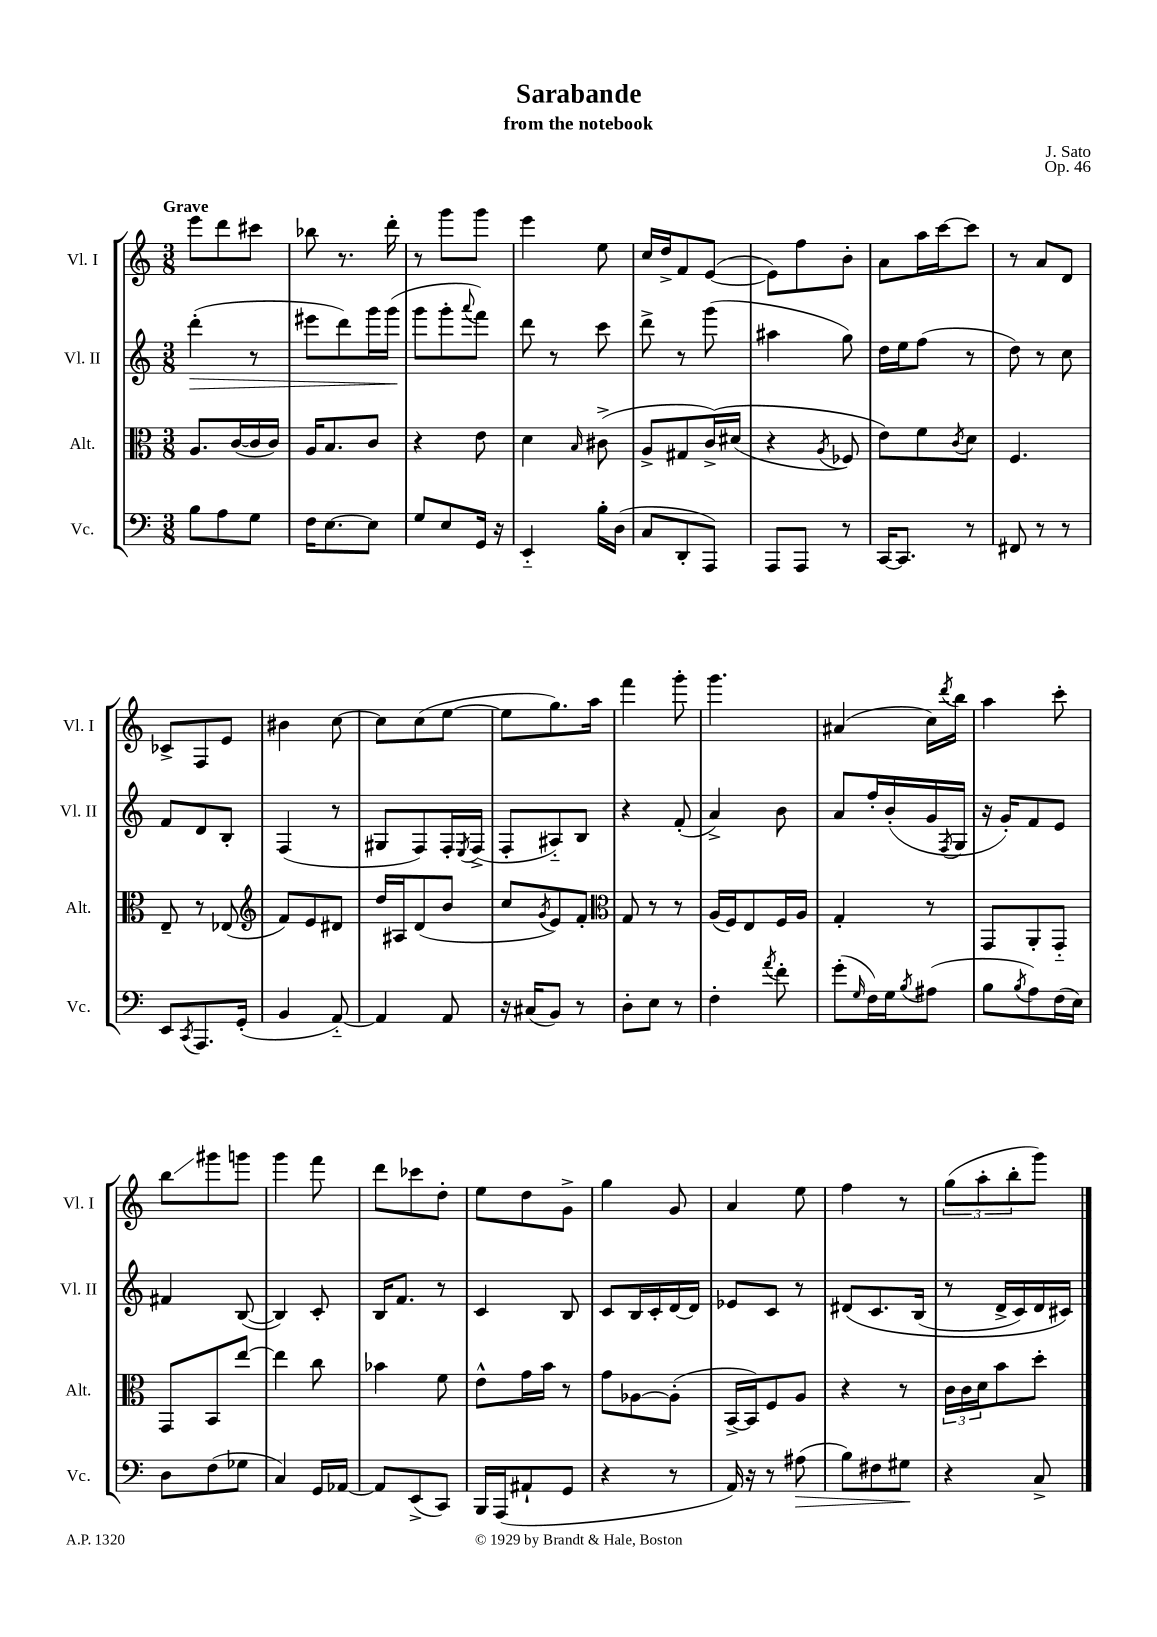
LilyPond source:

\header { title = "Sarabande" composer = "J. Sato" subtitle = "from the notebook" opus = "Op. 46" }
<<
\new StaffGroup <<
\new Staff = "s0" \with { instrumentName = "Vl. I" shortInstrumentName = "Vl. I" } {
    \clef treble \key c \major \numericTimeSignature \time 3/8 \tempo "Grave"
    e'''8 d'''8 cis'''8 |
    bes''8 r8. d'''16-. |
    r8 g'''8 g'''8 |
    e'''4 e''8 |
    c''16 d''16-> f'8 e'8~( |
    e'8) f''8 b'8-. |
    a'8 a''16 c'''16~ c'''8 |
    r8 a'8 d'8 |
    ces'8-> f8 e'8 |
    bis'4 c''8~ |
    c''8 c''8( e''8~ |
    e''8 g''8.) a''16 |
    f'''4 g'''8-. |
    g'''4. |
    ais'4( c''16) \acciaccatura { d'''8 } b''16 |
    a''4 c'''8-. |
    b''8\glissando gis'''8 g'''8 |
    g'''4 f'''8 |
    d'''8 ces'''8 d''8-. |
    e''8 d''8 g'8-> |
    g''4 g'8 |
    a'4 e''8 |
    f''4 r8 |
    \tuplet 3/2 { g''8( a''8-. b''8-. } g'''8) \bar "|." |
}
\new Staff = "s1" \with { instrumentName = "Vl. II" shortInstrumentName = "Vl. II" } {
    \clef treble \key c \major \numericTimeSignature \time 3/8
    d'''4-.\>( r8 |
    eis'''8 d'''8) g'''16 g'''16\!( |
    g'''8 g'''8-. \appoggiatura { a'''8 } f'''8) |
    d'''8 r8 c'''8 |
    d'''8-> r8 g'''8( |
    ais''4 g''8) |
    d''16 e''16 f''8( r8 |
    d''8) r8 c''8 |
    f'8 d'8 b8-. |
    f4( r8 |
    gis8 f8) f16-. \acciaccatura { e8 } f16->( |
    f8-. ais8-_) b8 |
    r4 f'8-.( |
    a'4->) b'8 |
    a'8 f''16-. b'16-.( g'16 \acciaccatura { f8 } g16 |
    r16 g'16-.) f'8 e'8 |
    fis'4 b8~( |
    b4) c'8-. |
    b16 f'8. r8 |
    c'4 b8 |
    c'8 b16 c'16-. d'16~ d'16 |
    ees'8 c'8 r8 |
    dis'8\( c'8. b16( |
    r8 d'16-> c'16) d'16 cis'16\) \bar "|." |
}
\new Staff = "s2" \with { instrumentName = "Alt." shortInstrumentName = "Alt." } {
    \clef alto \key c \major \numericTimeSignature \time 3/8
    a8. c'16~( c'16 c'16) |
    a16 b8. c'8 |
    r4 e'8 |
    d'4 \grace { b16 } cis'8->( |
    a8-> gis8 c'16->)\( dis'16( |
    r4 \acciaccatura { a8 } fes8) |
    e'8\) f'8 \acciaccatura { c'8 } d'8 |
    f4. |
    e8-- r8 ees8( |
    \clef treble f'8) e'8 dis'8 |
    d''16 ais16 d'8( b'8 |
    c''8 \acciaccatura { g'8 } e'8) f'8-. |
    \clef alto g8 r8 r8 |
    a16( f16) e8 f16 a16 |
    g4-. r8 |
    g,8 a,8-. g,8-_ |
    g,8 b,8 e''8~ |
    e''4 c''8 |
    bes'4 f'8 |
    e'8-^ g'16 b'16 r8 |
    g'8 aes8~ aes8-.( |
    b,16~-> b,16) f8 a8 |
    r4 r8 |
    \tuplet 3/2 { c'16 c'16 d'16 } b'8 d''8-. \bar "|." |
}
\new Staff = "s3" \with { instrumentName = "Vc." shortInstrumentName = "Vc." } {
    \clef bass \key c \major \numericTimeSignature \time 3/8
    b8 a8 g8 |
    f16 e8.~ e8 |
    g8 e8 g,16 r16 |
    e,4-_ b16-. d16( |
    c8 d,8-. a,,8) |
    a,,8 a,,8 r8 |
    c,16~ c,8. r8 |
    fis,8 r8 r8 |
    e,8 \acciaccatura { c,8 } a,,8. g,16-.( |
    b,4 a,8~-_) |
    a,4 a,8 |
    r16 cis16( b,8) r8 |
    d8-. e8 r8 |
    f4-. \acciaccatura { a'8 } f'8-. |
    g'8-.( \grace { g16 } f16) g16 \acciaccatura { b8 } ais8( |
    b8 \acciaccatura { b8 } a8) f16( e16) |
    d8 f8( ges8 |
    c4) g,16 aes,16~ |
    aes,8 e,8->( c,8) |
    b,,16 a,,16( ais,8-! g,8 |
    r4 r8 |
    a,16) r16 r8 ais8\>( |
    b8) fis8 gis8\! |
    r4 c8-> \bar "|." |
}
>>
>>
\layout { \context { \Score \remove "Bar_number_engraver" } }
